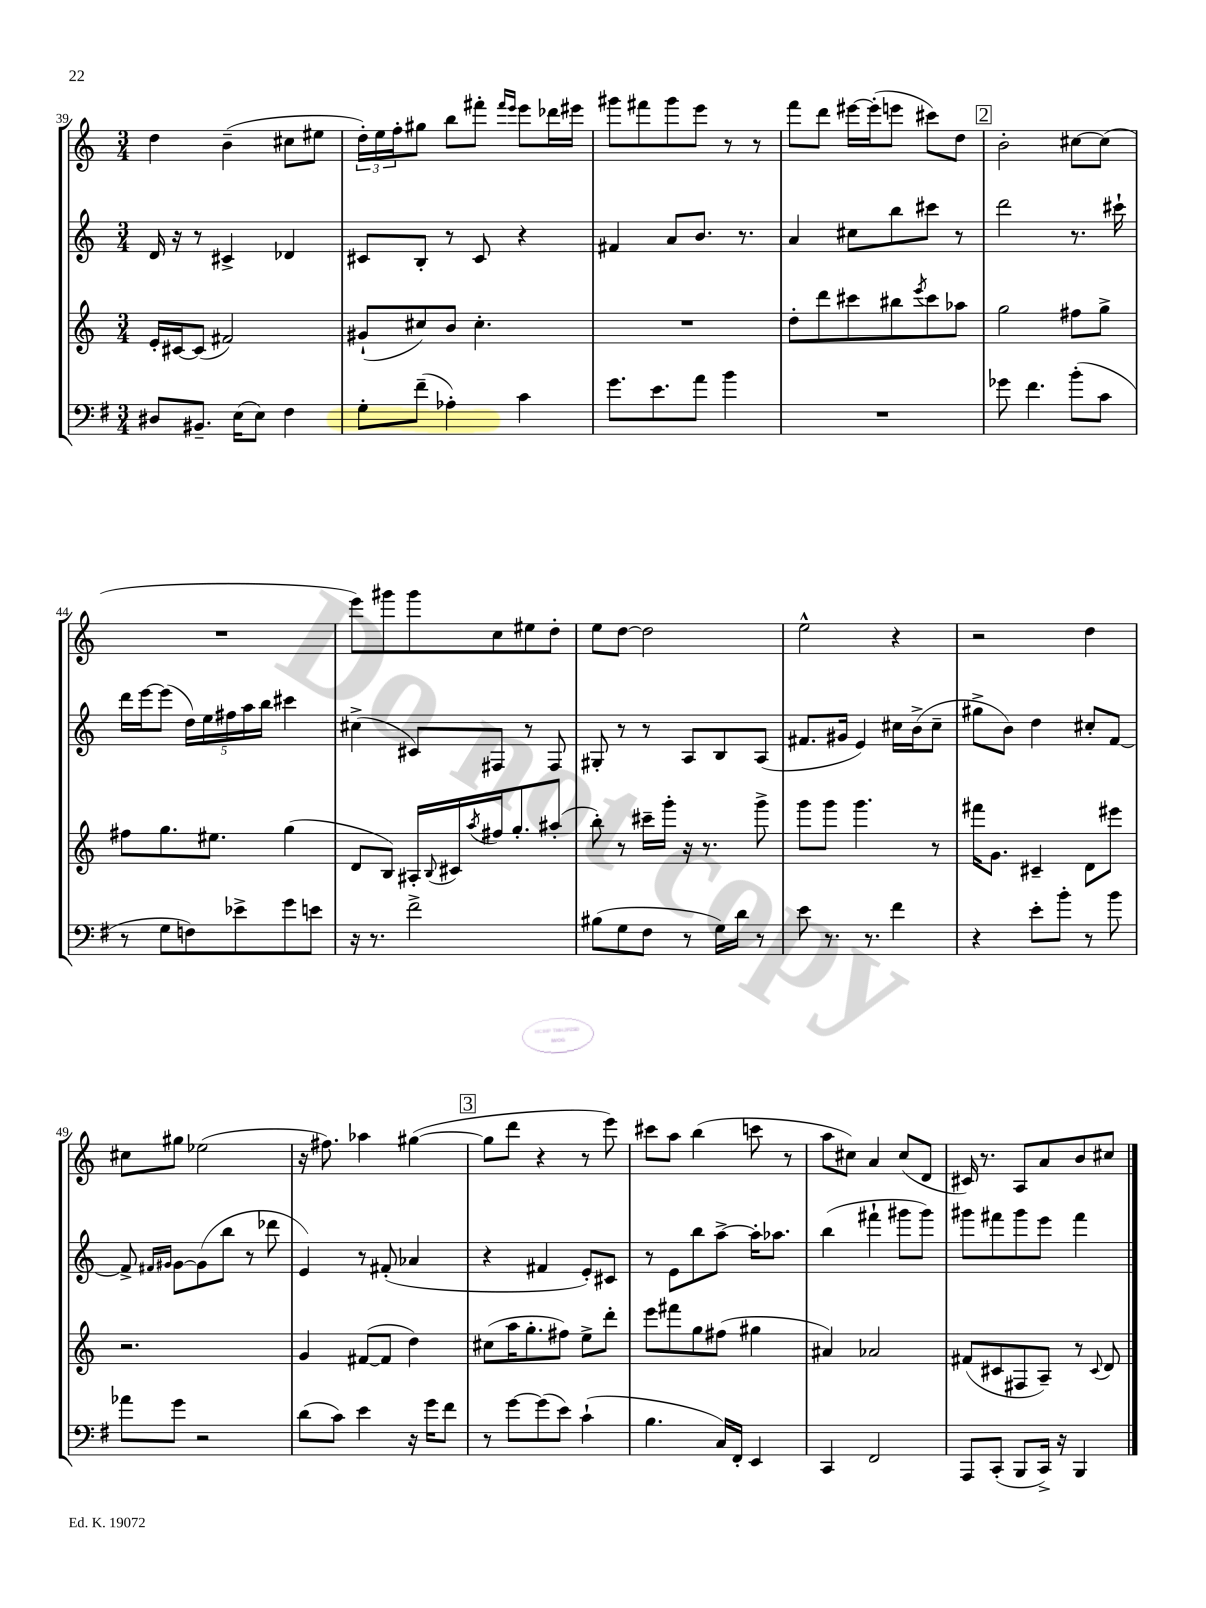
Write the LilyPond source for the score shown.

<<
\new StaffGroup <<
\new Staff = "s0" {
    \clef treble \key c \major \numericTimeSignature \time 3/4
    d''4 b'4--( cis''8 eis''8 |
    \tuplet 3/2 { d''16-.) e''16 f''16-. } gis''8 b''8 fis'''8-. \grace { fis'''16 e'''16 } e'''8 des'''16 eis'''16 |
    gis'''8 fis'''8 gis'''8 e'''8 r8 r8 |
    f'''8 d'''8 eis'''16~ eis'''16-.( e'''8 cis'''8) d''8 |
    \mark \markup { \box "2" } b'2-. cis''8~ cis''8( |
    R2. |
    e'''8) gis'''8 gis'''8 c''8 eis''8 d''8-. |
    e''8 d''8~ d''2 |
    e''2-^ r4 |
    r2 d''4 |
    cis''8 gis''8 ees''2( |
    r16 fis''8.) aes''4 gis''4~( |
    \mark \markup { \box "3" } gis''8 d'''8 r4 r8 e'''8) |
    cis'''8 a''8 b''4( c'''8 r8 |
    a''8 cis''8) a'4 cis''8( d'8 |
    cis'16) r8. a8 a'8 b'8 cis''8 \bar "|." |
}
\new Staff = "s1" {
    \clef treble \key c \major \numericTimeSignature \time 3/4
    d'16 r16 r8 cis'4-> des'4 |
    cis'8 b8-. r8 cis'8 r4 |
    fis'4 a'8 b'8. r8. |
    a'4 cis''8 b''8 cis'''8 r8 |
    \mark \markup { \box "2" } d'''2 r8. cis'''16-! |
    d'''16 e'''16~ e'''8( \tuplet 5/4 { d''16) e''16 fis''16 a''16 b''16 } cis'''4 |
    cis''4->( cis'8) fis8 r8 fis8 |
    gis8-. r8 r8 a8 b8 a8( |
    fis'8. gis'16 e'4) cis''16 b'16->( cis''8-- |
    gis''8-> b'8) d''4 cis''8-. f'8~ |
    f'8-> \grace { fis'16 gis'16 } gis'8~ gis'8( b''8 r8 des'''8 |
    e'4) r8 fis'8-.( aes'4 |
    \mark \markup { \box "3" } r4 fis'4 e'8-.) cis'8 |
    r8 e'8 b''8 a''8~-> a''16-. aes''8. |
    b''4( fis'''4-! gis'''8 gis'''8) |
    gis'''8 fis'''8 gis'''8 e'''8 fis'''4 \bar "|." |
}
\new Staff = "s2" {
    \clef treble \key c \major \numericTimeSignature \time 3/4
    e'16-. cis'16~ cis'8( fis'2) |
    gis'8-!( cis''8) b'8 cis''4.-. |
    R2. |
    d''8-. d'''8 cis'''8 bis''8 \acciaccatura { e'''8 } cis'''8 aes''8 |
    \mark \markup { \box "2" } g''2 fis''8 g''8-> |
    fis''8 g''8. eis''8. g''4( |
    d'8 b8) ais16-. \appoggiatura { b8 } cis'16 \acciaccatura { a''8 } fis''16 g''8.-. ais''8-.( |
    b''8-.) r8 cis'''16-- g'''16-. r16 r8. g'''8-> |
    g'''8 g'''8 g'''4. r8 |
    fis'''16 g'8. cis'4-- d'8 eis'''8 |
    r2. |
    g'4 fis'8~( fis'8 d''4) |
    \mark \markup { \box "3" } cis''8( a''16 g''8.-. fis''8) e''8-> d'''8-. |
    e'''8 fis'''8 g''8 fis''8( gis''4 |
    ais'4) aes'2 |
    fis'8( cis'8 fis8 a8--) r8 \appoggiatura { cis'8 } d'8 \bar "|." |
}
\new Staff = "s3" {
    \clef bass \key g \major \numericTimeSignature \time 3/4
    dis8 bis,8.-- e16( e8) fis4 |
    g8-. fis'8--( aes4-.) c'4 |
    g'8. e'8. a'8 b'4 |
    R2. |
    \mark \markup { \box "2" } ges'8 fis'4. b'8-.( c'8 |
    r8 g8 f8) ees'8-> g'8 e'8 |
    r16 r8. fis'2-> |
    bis8( g8 fis8 r8 g16) d'16 r8 |
    e'8 r8. r8. fis'4 |
    r4 e'8-. b'8-. r8 b'8 |
    aes'8 g'8 r2 |
    d'8( c'8) e'4 r16 g'16 fis'8 |
    \mark \markup { \box "3" } r8 g'8~ g'8( e'8) c'4-!( |
    b4. c16) fis,16-. e,4 |
    c,4 fis,2 |
    a,,8 c,8-.( b,,8 c,16->) r16 b,,4 \bar "|." |
}
>>
>>
\layout { \context { \Score currentBarNumber = #39 } }
